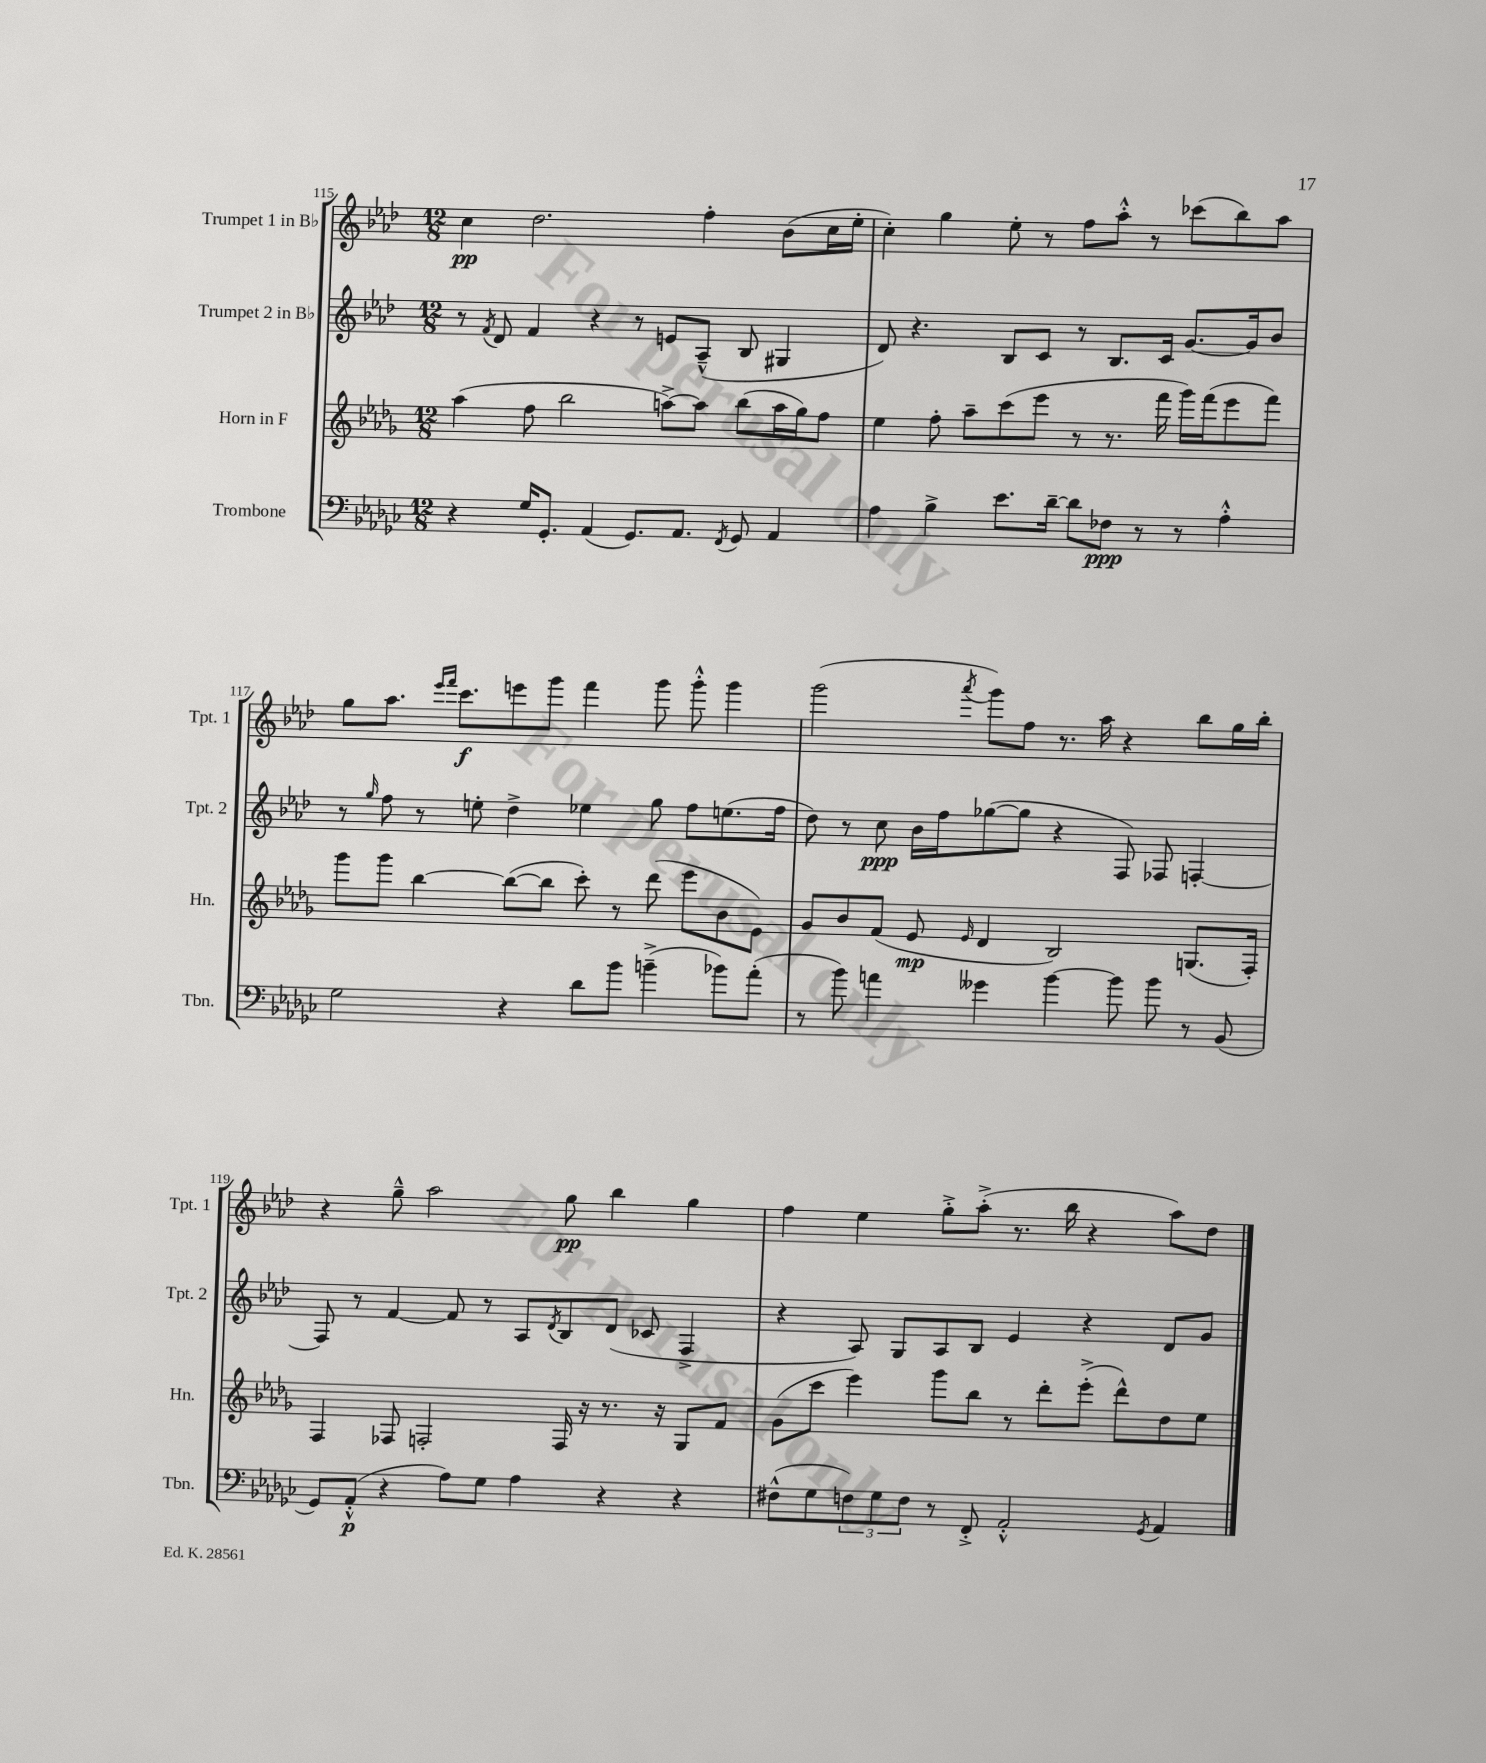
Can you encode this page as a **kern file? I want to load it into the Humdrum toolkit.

**kern	**dynam	**kern	**dynam	**kern	**dynam	**kern	**dynam
*part4	*part4	*part3	*part3	*part2	*part2	*part1	*part1
*staff4	*staff4	*staff3	*staff3	*staff2	*staff2	*staff1	*staff1
*I"Trombone	*	*I"Horn in F	*	*I"Trumpet 2 in B♭	*	*I"Trumpet 1 in B♭	*
*I'Tbn.	*	*I'Hn.	*	*I'Tpt. 2	*	*I'Tpt. 1	*
*clefF4	*	*clefG2	*	*clefG2	*	*clefG2	*
*k[b-e-a-d-g-c-]	*	*k[b-e-a-d-g-]	*	*k[b-e-a-d-]	*	*k[b-e-a-d-]	*
*M12/8	*	*M12/8	*	*M12/8	*	*M12/8	*
=115	=115	=115	=115	=115	=115	=115	=115
4r	.	(4aa-\	.	8r	.	4cc\	pp
.	.	.	.	8qf/	.	.	.
.	.	.	.	8d-/	.	.	.
16G-/KL	.	8ff\	.	4f/	.	2.dd-\	.
8.GG-'/J	.	.	.	.	.	.	.
.	.	2bb-\	.	.	.	.	.
(4AA-/	.	.	.	4r	.	.	.
8.GG-/L)	.	.	.	8r	.	.	.
.	.	[8aan^\L)	.	8en/L	.	.	.
8.AA-/J	.	.	.	.	.	.	.
.	.	8aa\J]	.	(8A-~^^/J	.	4ff'\	.
8qFF/	.	.	.	.	.	.	.
8GG-/	.	(8bb-\L	.	8B-/	.	.	.
4AA-/	.	16aa\L	.	4G#X/	.	(8b-\L	.
.	.	16gg-\J)	.	.	.	.	.
.	.	8ff\J	.	.	.	16cc\L	.
.	.	.	.	.	.	16ee-'\JJ	.
=116	=116	=116	=116	=116	=116	=116	=116
4A-\	.	4ee-\	.	8d-/)	.	4cc'\)	.
.	.	.	.	4.r	.	.	.
4B-^\	.	8ff'\	.	.	.	4gg\	.
.	.	8aa-~\L	.	.	.	.	.
8.e-\L	.	(8ccc\	.	8B-/L	.	8ee-'\	.
.	.	8eee-\J	.	8c/J	.	8r	.
[16d-~\Jk	.	.	.	.	.	.	.
8d-\L]	.	8r	.	8r	.	8ff\L	.
8F-X\J	ppp	8.r	.	8.B-/L	.	8aa-'^^\J	.
8r	.	.	.	.	.	8r	.
.	.	16fff\	.	16c/Jk	.	.	.
8r	.	16ggg-\LL)	.	[8.g/L	.	(8ccc-X\L	.
.	.	(16fff\J	.	.	.	.	.
4A-'^^\	.	8eee-\	.	.	.	8bb-\)	.
.	.	.	.	16g/k]	.	.	.
.	.	8fff\J)	.	8b-/J	.	8aa-\J	.
!!LO:LB:g=z
=117	=117	=117	=117	=117	=117	=117	=117
2G-\	.	8ggg-\L	.	8r	.	8gg\L	.
.	.	.	.	16qqgg/	.	.	.
.	.	8ggg-\J	.	8ff\	.	8.aa-\J	.
.	.	[4bb-\	.	8r	.	.	.
.	.	.	.	.	.	16qqeee-/LL	.
.	.	.	.	.	.	16qqfff/JJ	.
.	.	.	.	.	.	8.ccc\L	f
.	.	.	.	8een'\	.	.	.
4r	.	(8bb-\L_	.	4dd-^\	.	8eeen\	.
.	.	8bb-\J]	.	.	.	8ggg\J	.
8d-\L	.	8ccc'\)	.	4ee-X\	.	4fff\	.
8b-\J	.	8r	.	.	.	.	.
(4bn~^\	.	(8ddd-\	.	8gg\	.	8ggg\	.
.	.	8eee-\L	.	8ff\L	.	8ggg'^^\	.
8b-X\L)	.	8b-\	.	(8.een\	.	4ggg\	.
(8a-'\J	.	8e-\J)	.	.	.	.	.
.	.	.	.	16ff\Jk	.	.	.
=118	=118	=118	=118	=118	=118	=118	=118
8r	.	8g-/L	.	8dd-\)	.	(2ggg\	.
8b-\)	.	8b-/	.	8r	.	.	.
4an\	.	(8f/J	.	8cc\	ppp	.	.
.	.	8e-/	mp	16b-\LL	.	.	.
.	.	.	.	16ff\J	.	.	.
.	.	16qqe-/	.	.	.	8qaaa-/	.
4g--X\	.	4d-/	.	([8gg-X\	.	8ggg\L)	.
.	.	.	.	8gg-\J]	.	8ff\J	.
[4b-\	.	2B-/)	.	4r	.	8.r	.
.	.	.	.	.	.	16aa-\	.
8b-\]	.	.	.	8F/)	.	4r	.
8b-\	.	.	.	8F-X/	.	.	.
8r	.	(8.Gn/L	.	[4Fn'/	.	8bb-\L	.
(8BB-/	.	.	.	.	.	16gg\L	.
.	.	16F'/Jk)	.	.	.	16bb-'\JJ	.
!!LO:LB:g=z
=119	=119	=119	=119	=119	=119	=119	=119
8GG-/L)	.	4F/	.	8F/]	.	4r	.
(8AA-'^^/J	p	.	.	8r	.	.	.
4r	.	8F-X/	.	[4f/	.	8gg~^^\	.
.	.	2Fn'/	.	.	.	2aa-\	.
8A-\L)	.	.	.	8f/]	.	.	.
8G-\J	.	.	.	8r	.	.	.
4A-\	.	.	.	8A-/L	.	.	.
.	.	.	.	8qd-/	.	.	.
.	.	16F/	.	8B-/	.	8gg\	pp
.	.	16r	.	.	.	.	.
4r	.	8.r	.	(8d-/J	.	4bb-\	.
.	.	.	.	8c-X/	.	.	.
.	.	16r	.	.	.	.	.
4r	.	8G-/L	.	4F^/	.	4gg\	.
.	.	8f/J	.	.	.	.	.
=120	=120	=120	=120	=120	=120	=120	=120
(8F#X^^\L	.	(8g-\L	.	4r	.	4ff\	.
8G-\	.	8ccc\J	.	.	.	.	.
12Fn\)	.	4eee-\)	.	8A-/)	.	4ee-\	.
12G-\	.	.	.	.	.	.	.
.	.	.	.	8G/L	.	.	.
12F\J	.	.	.	.	.	.	.
8r	.	8ggg-\L	.	8A-/	.	8gg'^\L	.
8FF'^/	.	8bb-\J	.	8B-/J	.	(8aa-'^\J	.
2AA-'^^/	.	8r	.	4e-/	.	8.r	.
.	.	8ddd-'\L	.	.	.	.	.
.	.	.	.	.	.	16bb-\	.
.	.	(8eee-'^\J	.	4r	.	4r	.
.	.	8ddd-^^\L)	.	.	.	.	.
8qGG-/	.	.	.	.	.	.	.
4AA-/	.	8dd-\	.	8d-/L	.	8aa-\L)	.
.	.	8ee-\J	.	8g/J	.	8dd-\J	.
==	==	==	==	==	==	==	==
*-	*-	*-	*-	*-	*-	*-	*-
